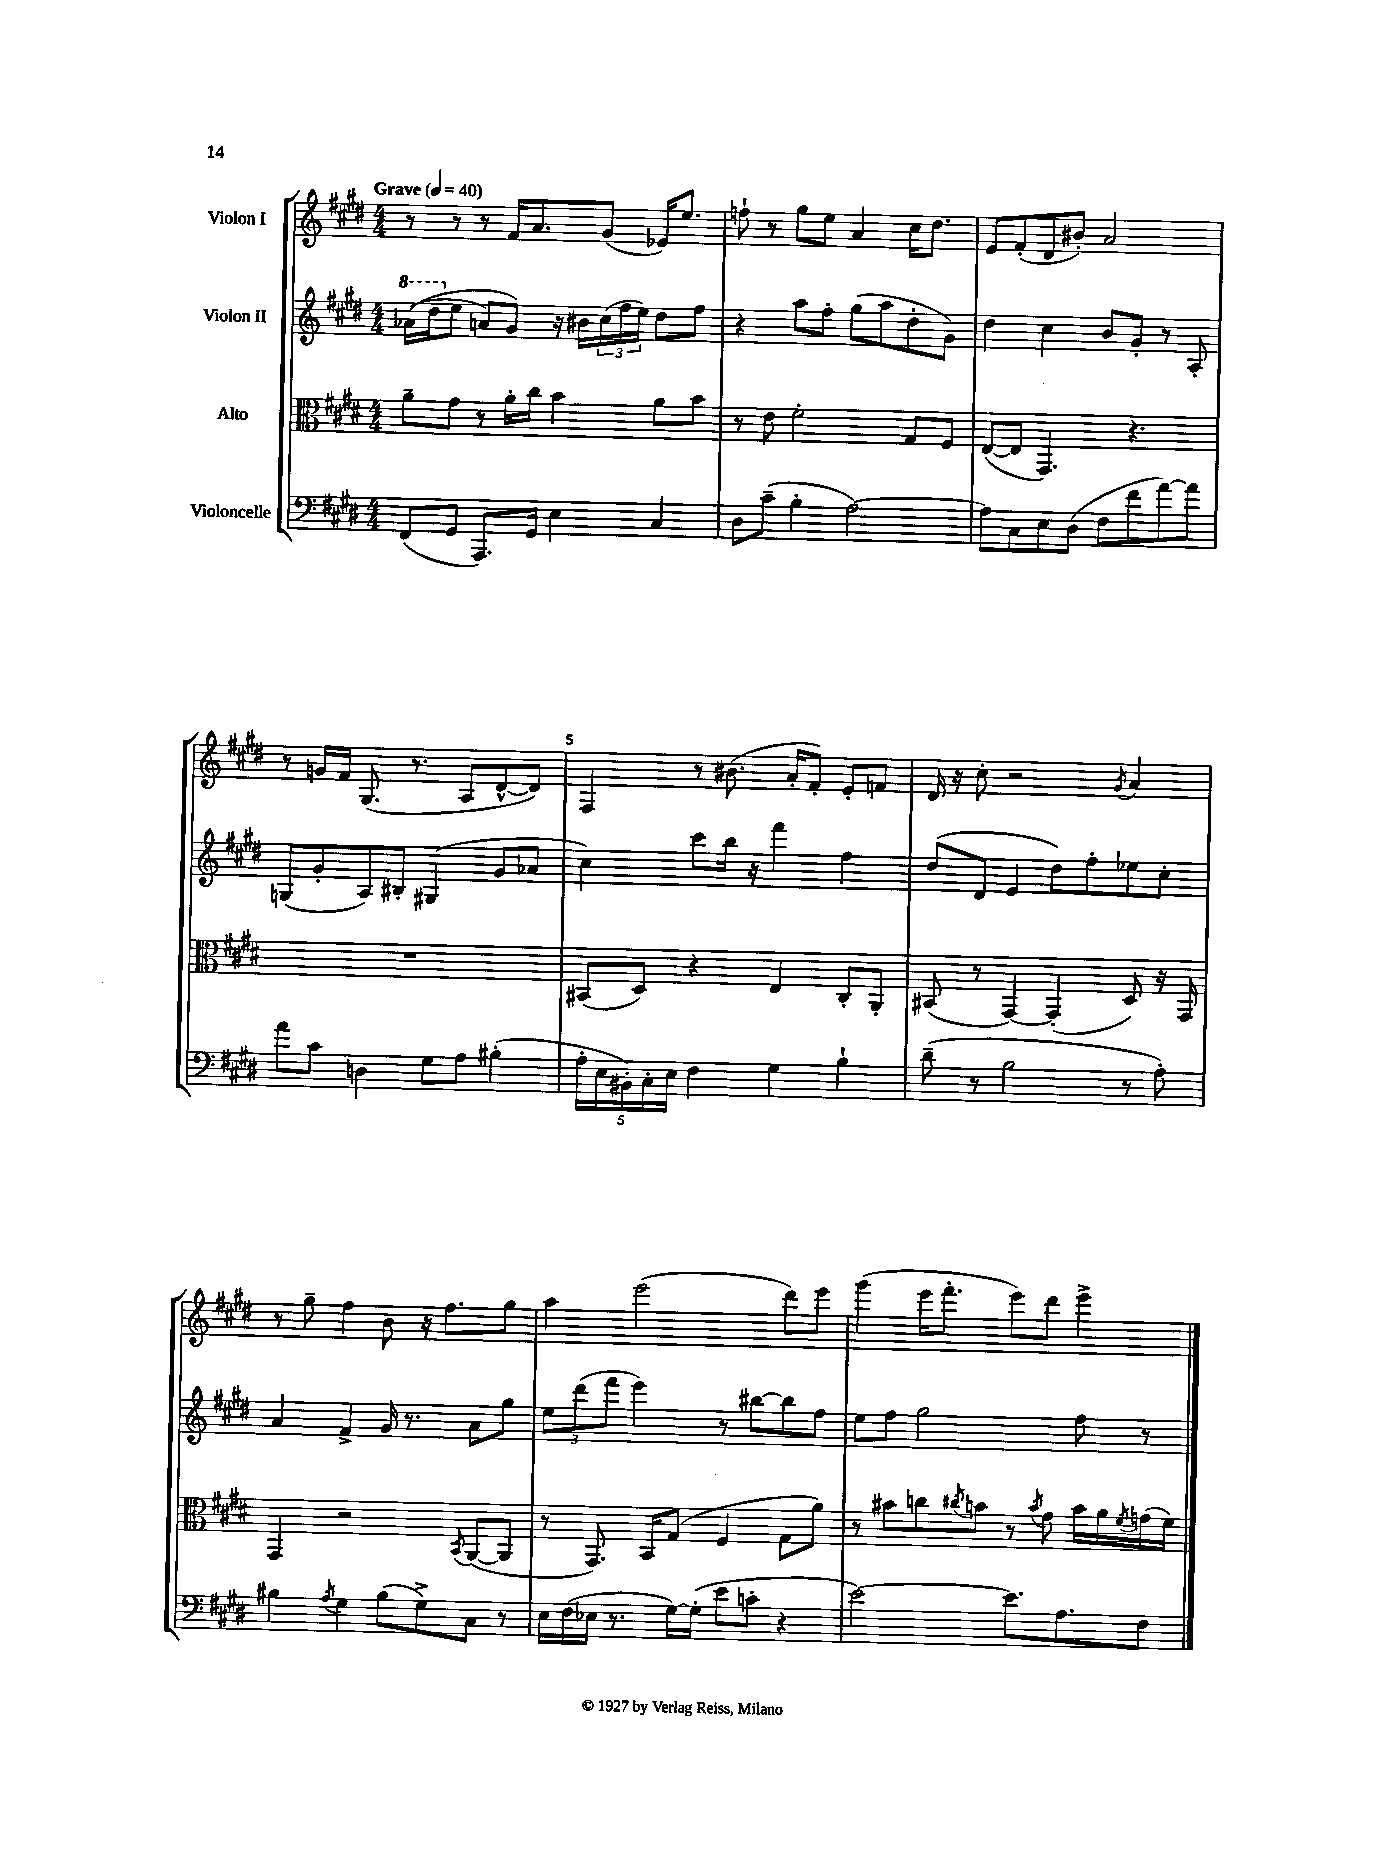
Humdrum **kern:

**kern	**kern	**kern	**kern
*part4	*part3	*part2	*part1
*staff4	*staff3	*staff2	*staff1
*I"Violoncelle	*I"Alto	*I"Violon II	*I"Violon I
*clefF4	*clefC3	*clefG2	*clefG2
*k[f#c#g#d#]	*k[f#c#g#d#]	*k[f#c#g#d#]	*k[f#c#g#d#]
*M4/4	*M4/4	*M4/4	*M4/4
*MM40	*MM40	*MM40	*MM40
*	*	*8va	*
=1	=1	=1	=1
!	!	!	!LO:TX:a:B:t=Grave
(8FF#/L	8a~\L	((16aa-X\LL	8r
.	.	16ddd#\J	.
*	*	*X8va	*
8GG#/J	8g#\J	8ee\J	8r
8.AAA/L)	8r	8an/L)	8r
.	16a'\LL	8g#/J)	16f#/KL
16GG#/Jk	16cc#\JJ	.	8.a/
4E\	4b\	16r	.
.	.	16b#X\LL	.
.	.	(24cc#\	(8g#/J
.	.	24ff#\	.
.	.	24ee\JJ)	.
4C#/	8a\L	8dd#\L	16e-X/KL)
.	.	.	8.ee/J
.	8b\J	8ff#\J	.
=2	=2	=2	=2
8D#\L	8r	4r	8ffn`\
(8c#~\J	8e\	.	8r
4B'\	2f#'\	8aa\L	8gg#\L
.	.	8ff#'\J	8ee\J
[2A\)	.	(8gg#\L	4a/
.	.	8aa\	.
.	8G#/L	8dd#'\	16cc#\KL
.	.	.	8.dd#\J
.	8F#/J	8g#\J)	.
=3	=3	=3	=3
8A\L]	([8E/L	4dd#\	8e/L
8C#\	8E/J]	.	(8f#'/
8E\	4.GG#/)	4cc#\	8d#/
(8D#\J	.	.	8b#X'/J)
8F#\L	.	8b/L	2a/
8f#\	4.r	8g#'/J	.
[8a\)	.	8r	.
8a\J]	.	8A'/	.
!!LO:LB:g=z
=4	=4	=4	=4
8a\L	1r	(8Gn/L	8r
8c#\J	.	8g#'/	16gn/LL
.	.	.	16f#/JJ
4Dn\	.	8A/)	(8.G#/
.	.	8B#X'/J	.
.	.	.	8.r
8G#\L	.	(4G#X/	.
8A\J	.	.	8A/L
(4B#X'\	.	8g#/L	[8d#^^/
.	.	8a-X/J	8d#/J])
=5	=5	=5	=5
20A'\LL	(8BB#X/L	4cc#\)	4F#/
20E\	.	.	.
20BB#X'\)	.	.	.
.	8D#/J)	.	.
20C#'\	.	.	.
20E\JJ	.	.	.
4F#\	4r	8ccc#\L	8r
.	.	16bb\Jk	(8.b#X\
.	.	16r	.
4G#\	4E/	4fff#\	.
.	.	.	16a'/KL
.	.	.	8f#'/J)
4B`\	8C#'/L	4ff#\	8e'/L
.	8AA'/J	.	8fn/J
=6	=6	=6	=6
(8d#~\	(8BB#X/	(8dd#/L	16d#/
.	.	.	16r
8r	8r	8d#/J	8cc#'\
2B\	[4GG#/)	4e/	2r
.	(4GG#'/]	8dd#\L)	.
.	.	8ff#'\	.
.	.	.	8qg#/
8r	8D#/)	8ee-X\	4a/
8A'\)	16r	8cc#'\J	.
.	16GG#/	.	.
!!LO:LB:g=z
=7	=7	=7	=7
4B#X\	4GG#/	4a/	8r
.	.	.	8gg#~\
8qA/	.	.	.
4G#\	2r	4f#^/	4ff#\
(8B#\L	.	16g#/	8b\
.	.	8.r	.
8G#^\)	.	.	16r
.	.	.	8.ff#\L
.	8qBB/	.	.
8C#\J	([8AA/L	8a\L	.
8r	8AA/J]	8gg#\J	8gg#\J
=8	=8	=8	=8
16E\LL	8r	12ee\L	4aa\
(16F#\	.	.	.
.	.	(12ddd#\	.
16E-X\JJ	8.GG#/)	.	.
.	.	12fff#\J	.
8.r	.	.	.
.	.	4eee\)	(2eee\
.	16BB/KL	.	.
[16G#\LL)	(8G#/J	.	.
(16G#'\JJ]	.	.	.
8e\L	4F#/	8r	.
8cn'\J	.	[8bb#X\L	.
4r	8G#\L	8bb#\]	8ddd#\L)
.	8a\J)	8ff#\J	8eee\J
=9	=9	=9	=9
[2e\)	8r	8ee\L	(4ggg#\
.	8b#X\L	8ff#\J	.
.	8ccn\	2gg#\	16eee\KL
.	.	.	8.fff#'\J
.	8qcc#X/	.	.
.	8bn\J	.	.
8.e\L]	8r	.	8eee\L)
.	8qb/	.	.
.	8g#\	.	8ddd#\J
8.A\	.	.	.
.	16b\LL	8ff#\	4eee^\
.	16a\	.	.
.	8qf#/	.	.
8F#\J	(16gn\	8r	.
.	16f#\JJ)	.	.
==	==	==	==
*-	*-	*-	*-
